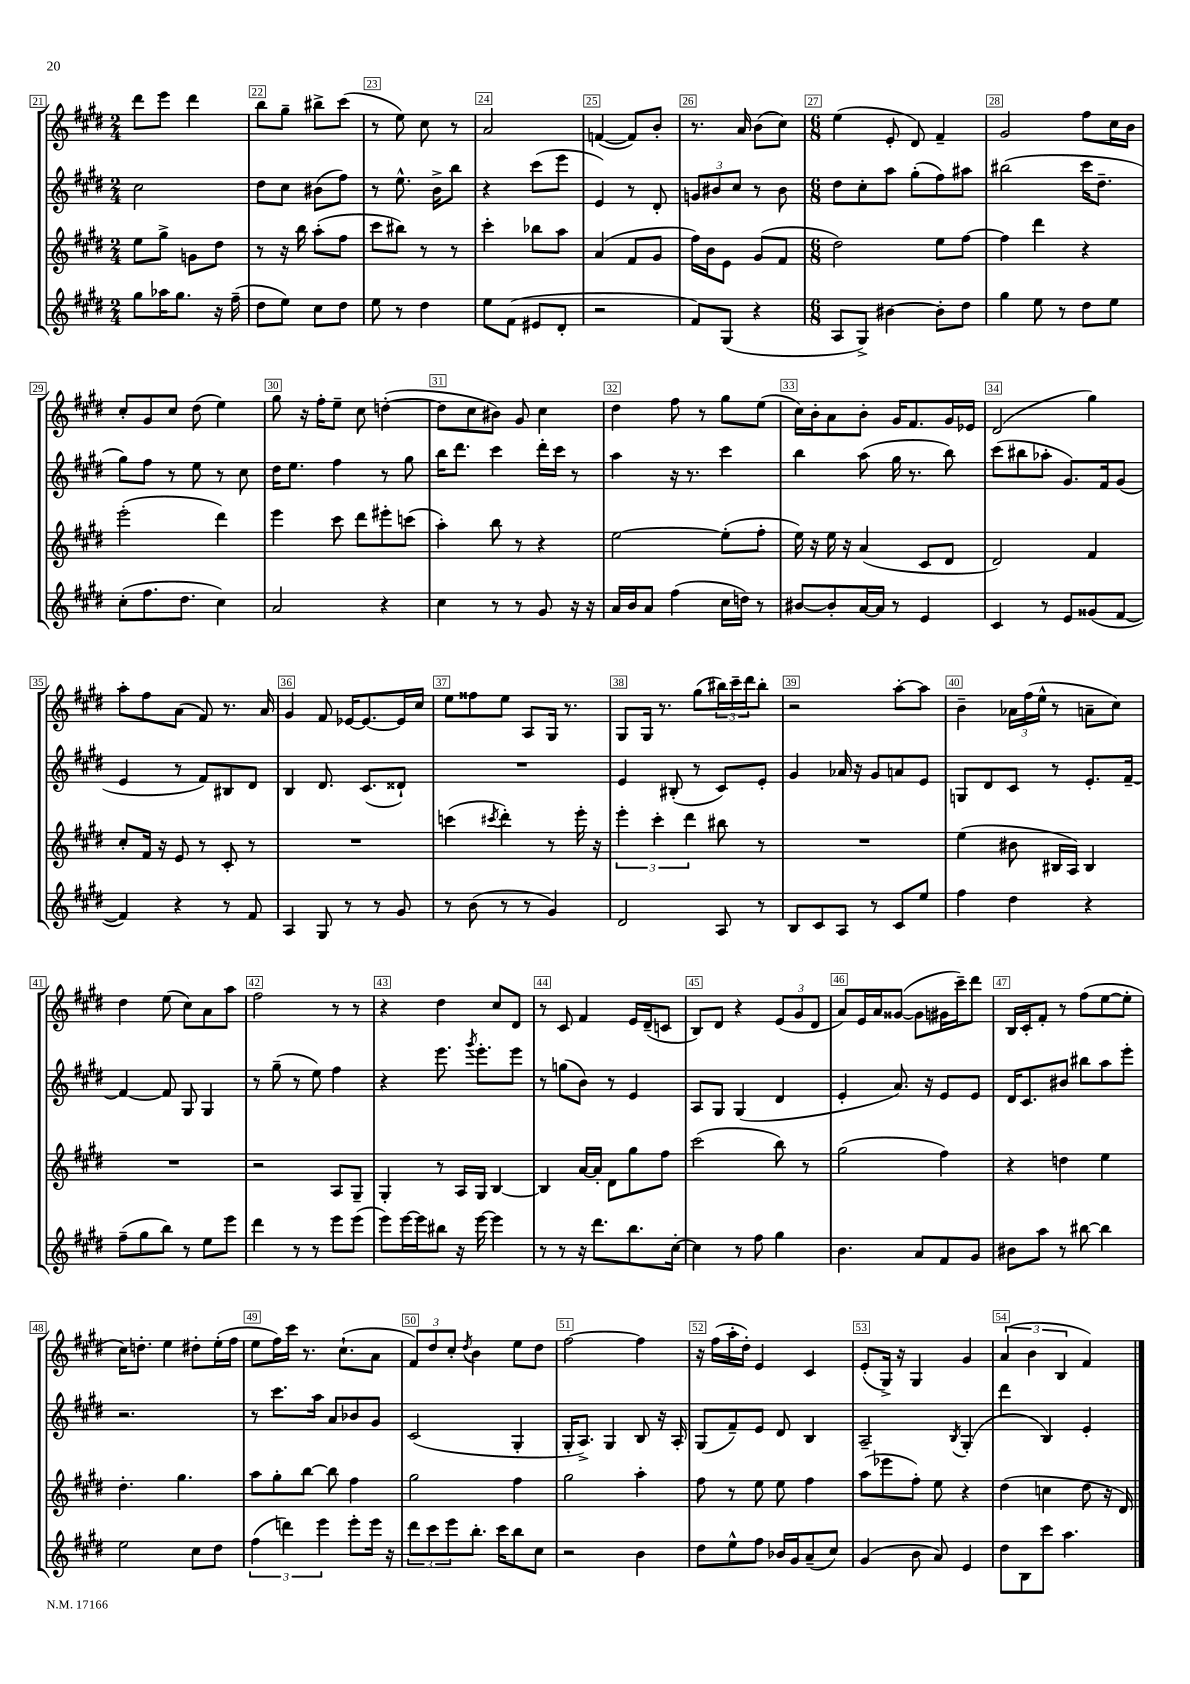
<<
\new StaffGroup <<
\new Staff = "s0" {
    \clef treble \key e \major \numericTimeSignature \time 2/4
    dis'''8 e'''8 dis'''4 |
    b''8 gis''8-- bis''8-> cis'''8( |
    r8 e''8) cis''8 r8 |
    a'2 |
    f'4~( f'8) b'8-. |
    r8. a'16 b'8( cis''8) |
    \numericTimeSignature \time 6/8 e''4( e'8-. dis'8) fis'4-- |
    gis'2 fis''8 cis''16 b'16 |
    cis''8-. gis'8 cis''8 dis''8( e''4) |
    gis''8 r16 fis''16-. e''8-- cis''8 d''4~-.( |
    d''8 cis''8 bis'8) gis'8 cis''4 |
    dis''4 fis''8 r8 gis''8 e''8( |
    cis''16) b'16-. a'8 b'8-. gis'16 fis'8. gis'16 ees'16 |
    dis'2( gis''4) |
    a''8-. fis''8 a'8( fis'8) r8. a'16 |
    gis'4 fis'8 ees'16~ ees'8.~ ees'16 cis''16 |
    e''8 fisis''8 e''8 a8 gis16 r8. |
    gis8 gis16 r8. gis''8( \tuplet 3/2 { bis''16) cis'''16-- dis'''16 } bis''8-. |
    r2 a''8~-. a''8 |
    b'4-- \tuplet 3/2 { aes'16 fis''16( e''16-^ } r8 a'8-- cis''8) |
    dis''4 e''8( cis''8) a'8 a''8 |
    fis''2 r8 r8 |
    r4 dis''4 cis''8 dis'8 |
    r8 cis'8 fis'4 e'16 dis'16--( c'8 |
    b8) dis'8 r4 \tuplet 3/2 { e'8( gis'8 dis'8 } |
    a'8) e'16 a'16 gisis'8~( gisis'8 gis'16 cis'''16--) dis'''8 |
    b16 cis'16-. fis'8-. r8 fis''8( e''8~ e''8-. |
    cis''16) d''8.-. e''4 dis''8-. e''16-.( fis''16 |
    e''8 fis''16) cis'''16 r8. cis''8.-!( a'8 |
    \tuplet 3/2 { fis'8) dis''8 cis''8-. } \acciaccatura { dis''8 } b'4 e''8 dis''8 |
    fis''2~ fis''4 |
    r16 fis''16( a''16-. dis''16-.) e'4 cis'4 |
    e'8-.( gis16->) r16 gis4 gis'4 |
    \tuplet 3/2 { a'4( b'4 b4 } fis'4) \bar "|." |
}
\new Staff = "s1" {
    \clef treble \key e \major \numericTimeSignature \time 2/4
    cis''2 |
    dis''8 cis''8 bis'8( fis''8) |
    r8 e''8.-^ b'16-> b''8 |
    r4 cis'''8( e'''8 |
    e'4) r8 dis'8-. |
    \tuplet 3/2 { g'8 bis'8 cis''8 } r8 bis'8 |
    \numericTimeSignature \time 6/8 dis''8 cis''8-. a''8 gis''8-.( fis''8) ais''8 |
    bis''2( cis'''16 dis''8.-- |
    gis''8) fis''8 r8 e''8 r8 cis''8 |
    dis''16 e''8. fis''4 r8 gis''8 |
    b''16 dis'''8. cis'''4 dis'''16-. cis'''16 r8 |
    a''4 r16 r8. cis'''4 |
    b''4 a''8( gis''16 r8. b''8) |
    cis'''8( bis''8 aes''8-. gis'8.) fis'16 gis'8( |
    e'4 r8 fis'8) bis8 dis'8 |
    b4 dis'8. cis'8.( disis'8-!) |
    R2. |
    e'4 bis8-.( r8 cis'8) e'8-. |
    gis'4 aes'16 r16 gis'8 a'8 e'8 |
    g8 dis'8 cis'8 r8 e'8.-. fis'16~-- |
    fis'4~ fis'8 gis8 gis4 |
    r8 gis''8--( r8 e''8) fis''4 |
    r4 e'''8. \acciaccatura { gis'''8 } e'''8.-. e'''8 |
    r8 g''8( b'8) r8 e'4 |
    a8 gis8 gis4( dis'4 |
    e'4-. a'8.) r16 e'8 e'8 |
    dis'16 cis'8. bis'8 bis''8 a''8 e'''8-. |
    r2. |
    r8 cis'''8. a''16 a'8 bes'8 gis'8 |
    cis'2( gis4-. |
    gis16-. a8.->) gis4 b8 r16 a16-. |
    gis8( fis'8--) e'8 dis'8 b4 |
    a2-- \acciaccatura { b8 } gis4-.( |
    dis'''4 b4) e'4-. \bar "|." |
}
\new Staff = "s2" {
    \clef treble \key e \major \numericTimeSignature \time 2/4
    e''8 gis''8-> g'8 dis''8 |
    r8 r16 b''16 a''8-.( fis''8 |
    cis'''8 bis''8) r8 r8 |
    cis'''4-. bes''8 a''8 |
    a'4( fis'8 gis'8 |
    fis''16) b'16 e'8 gis'8( fis'8 |
    \numericTimeSignature \time 6/8 dis''2) e''8 fis''8~ |
    fis''4 dis'''4 r4 |
    e'''2-.( dis'''4) |
    e'''4 cis'''8 dis'''8 eis'''8-. c'''8( |
    a''4-.) b''8 r8 r4 |
    e''2~ e''8-.( fis''8-. |
    e''16) r16 e''16 r16 a'4( cis'8 dis'8 |
    dis'2) fis'4 |
    cis''8-. fis'16 r16 e'8 r8 cis'8-. r8 |
    R2. |
    c'''4( \acciaccatura { cis'''8 } dis'''4-.) r8 e'''16-. r16 |
    \tuplet 3/2 { e'''4-. cis'''4-. dis'''4 } bis''8 r8 |
    R2. |
    e''4( bis'8 bis16 a16) bis4 |
    R2. |
    r2 a8 gis8-- |
    gis4-. r8 a16 gis16 b4~ |
    b4 a'16~ a'16-. dis'8 gis''8 fis''8 |
    cis'''2( b''8) r8 |
    gis''2( fis''4) |
    r4 d''4 e''4 |
    dis''4.-. gis''4. |
    a''8 gis''8-. b''8~ b''8 fis''4 |
    gis''2 fis''4 |
    gis''2 a''4-. |
    fis''8 r8 e''8 e''8 fis''4 |
    a''8( ees'''8 fis''8-.) e''8 r4 |
    dis''4( c''4 dis''8 r16 dis'16) \bar "|." |
}
\new Staff = "s3" {
    \clef treble \key e \major \numericTimeSignature \time 2/4
    gis''8 aes''16 gis''8. r16 fis''16--( |
    dis''8 e''8) cis''8 dis''8 |
    e''8 r8 dis''4 |
    e''8 fis'8( eis'8 dis'8-. |
    r2 |
    fis'8) gis8( r4 |
    \numericTimeSignature \time 6/8 a8 gis8->) bis'4~ bis'8-. dis''8 |
    gis''4 e''8 r8 dis''8 e''8 |
    cis''8-.( fis''8. dis''8. cis''4) |
    a'2 r4 |
    cis''4 r8 r8 gis'8 r16 r16 |
    a'16 b'16 a'8 fis''4( cis''16 d''16) r8 |
    bis'8~ bis'8-. a'16~ a'16 r8 e'4 |
    cis'4 r8 e'8 gisis'8( fis'8~ |
    fis'4) r4 r8 fis'8 |
    a4 gis8 r8 r8 gis'8 |
    r8 b'8( r8 r8 gis'4) |
    dis'2 a8 r8 |
    b8 cis'8 a8 r8 cis'8 e''8 |
    fis''4 dis''4 r4 |
    fis''8--( gis''8 b''8) r8 e''8 e'''8 |
    dis'''4 r8 r8 e'''8 e'''8( |
    e'''8) e'''16~ e'''16 bis''8 r16 e'''16~ e'''4 |
    r8 r8 r16 dis'''8. b''8. cis''16~-. |
    cis''4 r8 fis''8 gis''4 |
    b'4. a'8 fis'8 gis'8 |
    bis'8 a''8 r8 bis''8~ bis''4 |
    e''2 cis''8 dis''8 |
    \tuplet 3/2 { fis''4( d'''4) e'''4 } e'''8-. e'''16 r16 |
    \tuplet 3/2 { dis'''8 cis'''8 e'''8 } b''8.-. cis'''16 b''8 cis''8 |
    r2 b'4 |
    dis''8 e''8-^ fis''8 bes'16 gis'16 a'8--( cis''8) |
    gis'4( b'8 a'8) e'4 |
    dis''8 b8 cis'''8 a''4. \bar "|." |
}
>>
>>
\layout { \context { \Score currentBarNumber = #21 \override BarNumber.break-visibility = ##(#f #t #t) barNumberVisibility = #all-bar-numbers-visible \override BarNumber.stencil = #(make-stencil-boxer 0.1 0.3 ly:text-interface::print) } }
